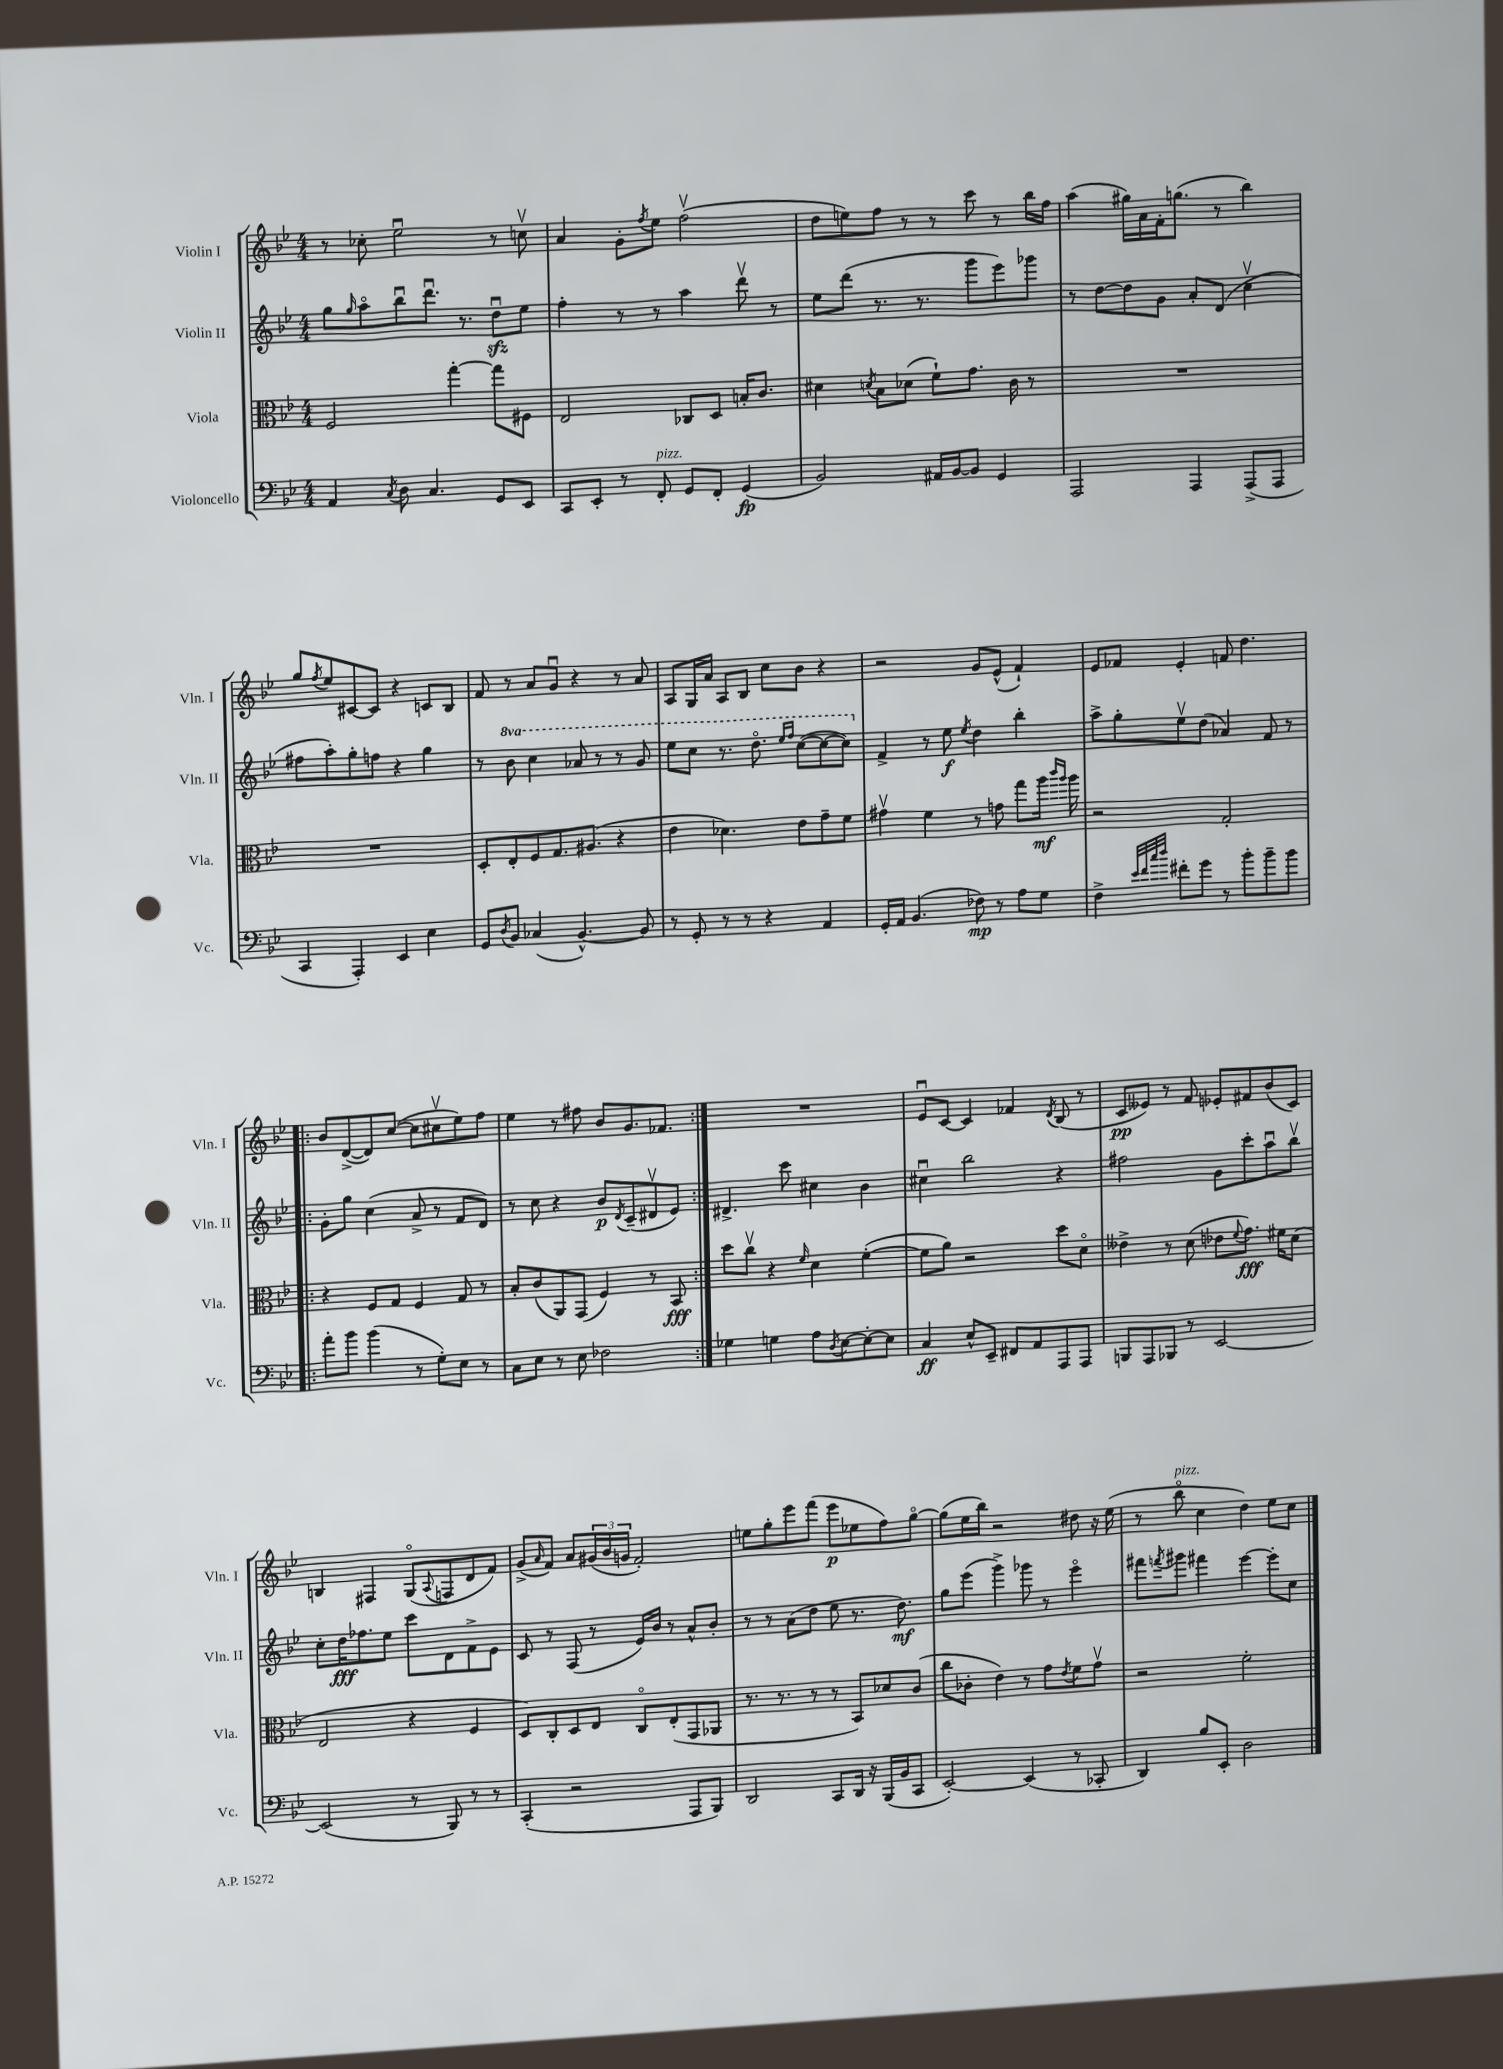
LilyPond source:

<<
\new StaffGroup <<
\new Staff = "s0" \with { instrumentName = "Violin I" shortInstrumentName = "Vln. I" } {
    \clef treble \key bes \major \numericTimeSignature \time 4/4
    r8 ces''8-. ees''2\downbow r8 c''8\upbow |
    a'4 g'8-. \acciaccatura { f''8 } ees''8 f''2\upbow( |
    d''8 e''8) f''8 r8 r8 c'''8 r8 bes''16 f''16 |
    a''4( gis''16) a'16 f'16-. g''8.( r8 bes''4) |
    g''8 \acciaccatura { f''8 } ees''8 cis'8~ cis'8 r4 c'8 bes8 |
    f'8 r8 a'8 g'8\downbow r4 r8 a'8 |
    a8 g16 a'16 a8 bes8 c''8 bes'8 r4 |
    r2 g'8 ees'8-^( f'4-!) |
    ees'8 fes'8 ees'4-. f'8 d''4. |
    \repeat volta 2 { bes'8 d'8~->( d'8) c''8~( c''8 cis''8\upbow ees''8) f''8 |
    ees''4 r8 fis''8 bes'8 g'8. fes'8. | }
    R1 |
    ees'8\downbow c'8~ c'4 fes'4 \acciaccatura { d'8 } bes8( r8 |
    c'8\pp eeses'8) r8 f'8 ees'8-. fis'8 bes'8( c'8) |
    b4 fis4 g8\flageolet( \appoggiatura { a8 } f8 d'8 f'8) |
    g'8->( \grace { a'16 } f'8) a'8 \tuplet 3/2 { gis'16( bes'16 g'16 } f'2-.) |
    e''8 g''8-. ees'''8 f'''8( ees'''8\p ees''8 f''8) g''8~\flageolet |
    g''8( ees''16 bes''16) r2 dis''8 r16 ees''16( |
    r8 bes''8\flageolet^\markup { \italic "pizz." } c''4 d''4) ees''8 c''8 \bar "|." |
}
\new Staff = "s1" \with { instrumentName = "Violin II" shortInstrumentName = "Vln. II" } {
    \clef treble \key bes \major \numericTimeSignature \time 4/4 \set Staff.ottavationMarkups = #ottavation-simple-ordinals
    g''8 \grace { g''16 } a''8\flageolet bes''8\downbow d'''8.\downbow r8. d''8\downbow\sfz ees''8 |
    f''4-. r8 r8 a''4 d'''8\upbow r8 |
    ees''8 d'''8( r8. r8. g'''8 ees'''8) ges'''8 |
    r8 d''8~ d''8 g'8 a'8-. d'8( c''4\upbow |
    fis''8 a''8-.) g''8-. f''8 r4 g''4 |
    r8 \ottava #1 bes''8 c'''4 aes''8 r8 r8 g''8 |
    ees'''8 c'''8 r8. d'''8.\flageolet \grace { ees'''16 f'''16 } c'''8~( c'''8~ c'''8) \ottava #0 |
    f'4-> r8 ees''8\f \acciaccatura { ees''8 } d''4 bes''4-. |
    a''8-> g''8-. ees''8\upbow d''8( aes'4) f'8 r8 |
    \repeat volta 2 { g'8-. g''8 c''4( a'8-> r8 f'8 d'8) |
    r8 c''8 r4 bes'8\p \acciaccatura { d'8 } c'8--( dis'8\upbow ees'8) | }
    dis'4.-> c'''8 cis''4 bes'4 |
    cis''4\downbow bes''2 r4 |
    fis''2 g'8 c'''8-. a''8\downbow bes''8\upbow |
    c''8-. d''16\fff fes''8. ees''8 c'''8 d'8 f'8-> ees'8 |
    c'8 r8 f8( r8 ees'16) bes'16 r8 a'8-^ bes'8-. |
    r8 r8 a'8( d''8 ees''8 r8. d''8.\mf) |
    g''8 ees'''8( g'''4->) ges'''8 r8 ees'''4\flageolet |
    fis'''8 \acciaccatura { f'''8 } gis'''8 fis'''4 ees'''4~ ees'''8-. c''8 \bar "|." |
}
\new Staff = "s2" \with { instrumentName = "Viola" shortInstrumentName = "Vla." } {
    \clef alto \key bes \major \numericTimeSignature \time 4/4
    f2 g''4~-. g''8 fis8 |
    ees2 ces8 d8 b16-. c'8. |
    dis'4 \acciaccatura { d'8 } bes8 des'8( f'8-!) g'8. c'16 r8 |
    R1 |
    R1 |
    d8-. ees8-. f8 g8. ais8.( r4 |
    ees'4 des'4.) ees'8 g'8-- f'8 |
    gis'4\upbow f'4 r8 g'8 g''8 a''16\mf \grace { c'''16 a''16 } a''16 |
    r2 g2-. |
    \repeat volta 2 { r4 f8 g8 f4 g8 r8 |
    bes8-. c'8( a,8) g,8( f4) r8 bes,8\fff | }
    d''8 c''8\upbow r4 \grace { f'16 } d'4 f'4~-.( |
    f'8 a'8) r2 d''8 d'8\flageolet |
    eeses'4-> r8 d'8( ees'8 \appoggiatura { f'8 } g'8.\fff) fis'16 d'8( |
    ees2 r4 f4 |
    d8) c8-. d8 ees8 c8\flageolet ees8-.( g,8 aes,8 |
    r8. r8. r8 r8 bes,8) des'8 c'8( |
    c''8 ces'8-. ees'4) r8 g'8 \acciaccatura { ees'8 } f'8 g'8\upbow |
    r2 f'2-. \bar "|." |
}
\new Staff = "s3" \with { instrumentName = "Violoncello" shortInstrumentName = "Vc." } {
    \clef bass \key bes \major \numericTimeSignature \time 4/4
    a,4 \acciaccatura { c8 } d8 c4. g,8 ees,8 |
    c,8 ees,8-. r8 f,8-.^\markup { \italic "pizz." } g,8 f,8-. g,4\fp( |
    bes,2) ais,16 bes,16~ bes,8 g,4 |
    a,,2 a,,4 a,,8->( a,,8 |
    c,4 a,,4-.) ees,4 ees4 |
    g,8 \acciaccatura { d8 } bes,8 ces4( bes,4.~-^) bes,8 |
    r8 g,8-. r8 r8 r4 a,4 |
    g,16-. a,16 bes,4.( fes8\mp) r8 a8 g8 |
    f4-> \grace { ees'32 f'32 c''32 d''32 } fis'8-. g'8 r8 bes'8-. bes'8-- bes'8 |
    \repeat volta 2 { a'8-. bes'8 bes'4( r8 g8-.) ees8 r8 |
    c8 ees8 r8 ees8 fes2 | }
    ges4 g4 a8 \acciaccatura { d8 } ees8~ ees8~-. ees8 |
    c4\ff ees8-^ ees,8-- fis,8 a,8 a,,8 a,,8 |
    b,,8 a,,8 bes,,8 r8 ees,2~ |
    ees,2( r8 bes,,8) r8 r8 |
    c,4-.( r2 a,,8 bes,,8) |
    d,2 c,8 d,16 r16 bes,,16( bes,16 c,8 |
    ees,2~-.) ees,4( r8 ces,8-. |
    d,4) bes8 ees,8-. d2 \bar "|." |
}
>>
>>
\layout { \context { \Score \remove "Bar_number_engraver" } }
